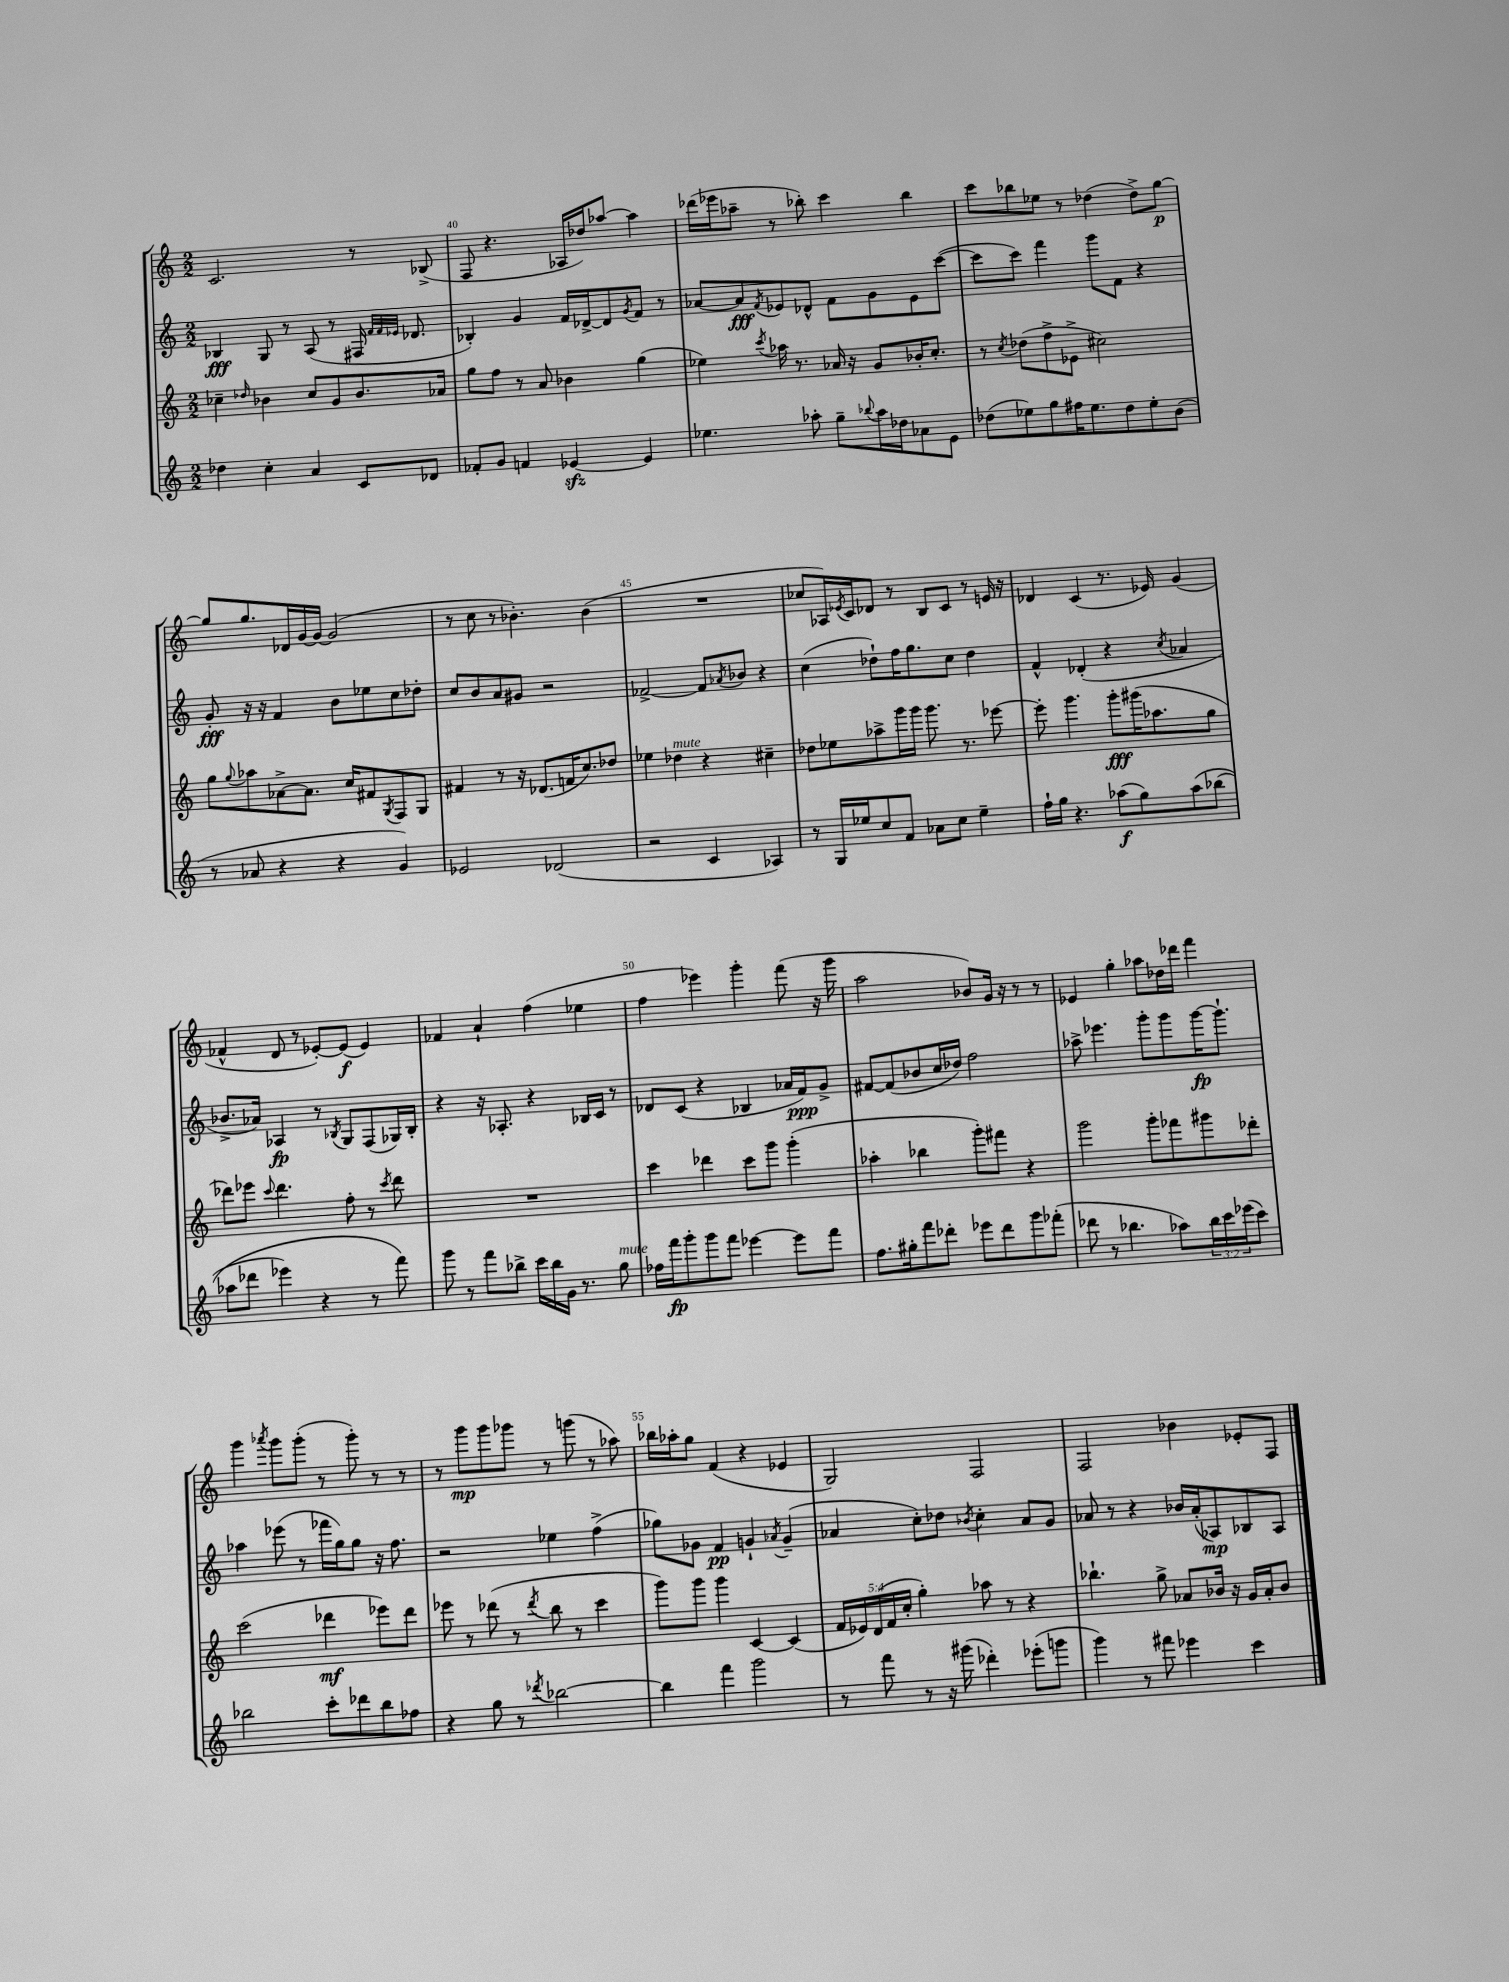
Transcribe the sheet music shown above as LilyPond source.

<<
\new StaffGroup <<
\new Staff = "s0" {
    \clef treble \key c \major \numericTimeSignature \time 2/2
    c'2. r8 bes8->( |
    f8 r4. aes16 des''16) aes''8~ aes''4 |
    des'''16( ees'''16 aes''8-- r8 bes''8-.) c'''4 bes''4 |
    c'''8 bes''8 ees''8 r8 des''4( des''8->) g''8~\p |
    g''8 g''8. des'16 g'16~ g'16~ g'2( |
    r8 c''8 r8 bes'4.-.) bes'4( |
    R1 |
    ces''8 aes16) \acciaccatura { ees'8 } c'16 des'8 r8 b8 c'8 r8 e'16 r16 |
    des'4 c'4( r8. ees'16) g'4( |
    fes'4-^ d'8 r8 ees'8~-.) ees'8\f( ees'4) |
    fes'4 a'4-! f''4( ees''4 |
    f''4 ees'''4) g'''4-. f'''8( r16 g'''16 |
    a''2 bes'8) g'16 r16 r8 r8 |
    ees'4 g''4-. aes''8 des''16 des'''16 f'''4 |
    g'''4 \acciaccatura { aes'''8 } g'''8 g'''8-.( r8 g'''8-.) r8 r8 |
    r8 g'''8\mp g'''8 ges'''8 r8 g'''8( r8 aes''8) |
    bes''16 aes''16-. g''8 f'4( r4 ees'4 |
    g2) f2 |
    f2 bes'4 ees'8-. f8 \bar "|." |
}
\new Staff = "s1" {
    \clef treble \key c \major \numericTimeSignature \time 2/2
    bes4\fff g8 r8 a8( r8 fis16 \grace { f'32 f'32 ees'32 } des'8. |
    bes4-.) g'4 f'16 des'16~-> des'8 \acciaccatura { g'8 } f'8 r8 |
    aes'8~ aes'8\fff \acciaccatura { f'8 } ees'8 des'8-^ f'8 g'8 ees'8 c'''8~( |
    c'''8 c'''8) f'''4 g'''8 f'8 r4 |
    g'8-.\fff r16 r16 f'4 b'8 ees''8 c''8 des''8-. |
    c''8 b'8 a'8 gis'8 r2 |
    fes'2~-> fes'8 \acciaccatura { aes'8 } bes'8 r4 |
    c''4( des''8-!) f''16 g''8. c''8 des''4 |
    f'4-^ des'4-.( r4 \acciaccatura { c''8 } aes'4 |
    bes'8.-> aes'16) aes4\fp r8 \acciaccatura { bes8 } g8 f8( ges16) bes16-. |
    r4 r16 aes8.-. r4 bes16 c'16 r8 |
    des'8 c'8( r4 bes4 aes'16 f'16\ppp) g'8-> |
    fis'8~ fis'8( bes'8 c''16 des''16) f''2 |
    aes''8-> ees'''4. g'''8-. g'''8 g'''16~\fp g'''8.-! |
    aes''4 ees'''8( r8 fes'''16 g''16) g''8 r16 f''8. |
    r2 ees''4 f''4->( |
    ges''8) ges'8 f'4\pp g'4-! \acciaccatura { aes'8 } g'4--( |
    aes'4 c''8-.) des''8 \acciaccatura { bes'8 } c''4-. aes'8 g'8 |
    aes'8 r8 r4 bes'16 aes'16-.( aes8\mp) bes8 aes8 \bar "|." |
}
\new Staff = "s2" {
    \clef treble \key c \major \numericTimeSignature \time 2/2 \override Staff.TupletNumber.text = #tuplet-number::calc-fraction-text
    ces''4-- \grace { des''16 } bes'4 ces''8 g'8 bes'8. aes'16 |
    g''8 f''8 r8 a'8 bes'4 g''4( |
    ees''4) \acciaccatura { c'''8 } aes''16 r8. aes'16 r16 g'8 bes'16-. c''8.-. |
    r8 \acciaccatura { c''8 } des''8( f''8-> ees'8-> cis''2) |
    g''8 \appoggiatura { g''8 } aes''8 aes'8~-> aes'8. c''16 fis'8 \acciaccatura { g8 } f8 g8 |
    fis'4 r8 r16 des'8.( f'16 c''8.) des''8 |
    ees''4 des''4^\markup { \italic "mute" } r4 cis''4-- |
    des''8 ees''8 aes''8-> g'''16 g'''16 g'''8. r8. ees'''8~ |
    ees'''8-. g'''4. g'''8-.\fff gis'''16( aes''8. g''8 |
    des'''8) ees'''8 \appoggiatura { c'''8 } des'''4. f''8-. r8 \acciaccatura { c'''8 } des'''8 |
    R1 |
    c'''4 des'''4 c'''8 g'''8 g'''4-.( |
    aes''4-. bes''4 g'''8-.) fis'''8 r4 |
    g'''2 g'''8-. fes'''8 gis'''8 des'''8-. |
    c'''2( des'''4\mf ees'''8) des'''8 |
    ees'''8 r8 des'''8( r8 \acciaccatura { des'''8 } b''8 r8 c'''4 |
    g'''8) g'''8 g'''4 c'4~ c'4( |
    \tuplet 5/4 { f'16 ees'16) d'16( f'16 c''16-. } g''4-.) aes''8 r8 r4 |
    bes''4.-! g''8-> aes'8 bes'16 r16 g'16 aes'16-. bes'8 \bar "|." |
}
\new Staff = "s3" {
    \clef treble \key c \major \numericTimeSignature \time 2/2 \override Staff.TupletNumber.text = #tuplet-number::calc-fraction-text
    des''4 c''4-. a'4 c'8 des'8 |
    fes'8-. g'8 f'4 ees'4~\sfz ees'4 |
    ees''4. aes''8-. g''8-- \appoggiatura { bes''8 } aes''16 des''16 aes'8 e'8 |
    des''8( ees''8) g''8 fis''16 ees''8. des''8 ees''8-. b'8( |
    r8 aes'8 r4 r4 g'4) |
    ees'2 des'2( |
    r2 c'4 aes4) |
    r8 g16 ees''16 c''8 f'8 aes'8 c''8 ees''4-- |
    f''16-! g''16 r4. aes''8\f( g''8) aes''8\( bes''8( |
    aes''8 des'''8 ees'''4) r4 r8 f'''8\) |
    g'''8 r8 f'''8 bes''8-> c'''16 bes''16 g'16 r8. g''8^\markup { \italic "mute" } |
    fes''16 f'''16\fp g'''8-. g'''8 f'''8 ees'''4~ ees'''8 f'''8 |
    f''8. gis''16-. f'''8 des'''8-. ees'''8 des'''8 g'''8 fes'''8-.( |
    des'''8 r8 bes''4. aes''8) \tuplet 3/2 { bes''16 c'''16 ees'''16( } c'''8) |
    bes''2 c'''8-. des'''8 bes''8 fes''8 |
    r4 g''8 r8 \acciaccatura { des'''8 } bes''2~ |
    bes''4 f'''4 g'''2 |
    r8 f'''8 r8 r16 gis'''16( des'''4-.) ees'''8-.( g'''8 |
    g'''4) r8 fis'''8 ees'''4 c'''4 \bar "|." |
}
>>
>>
\layout { \context { \Score currentBarNumber = #39 \override BarNumber.break-visibility = ##(#f #t #t) barNumberVisibility = #(every-nth-bar-number-visible 5) } }
